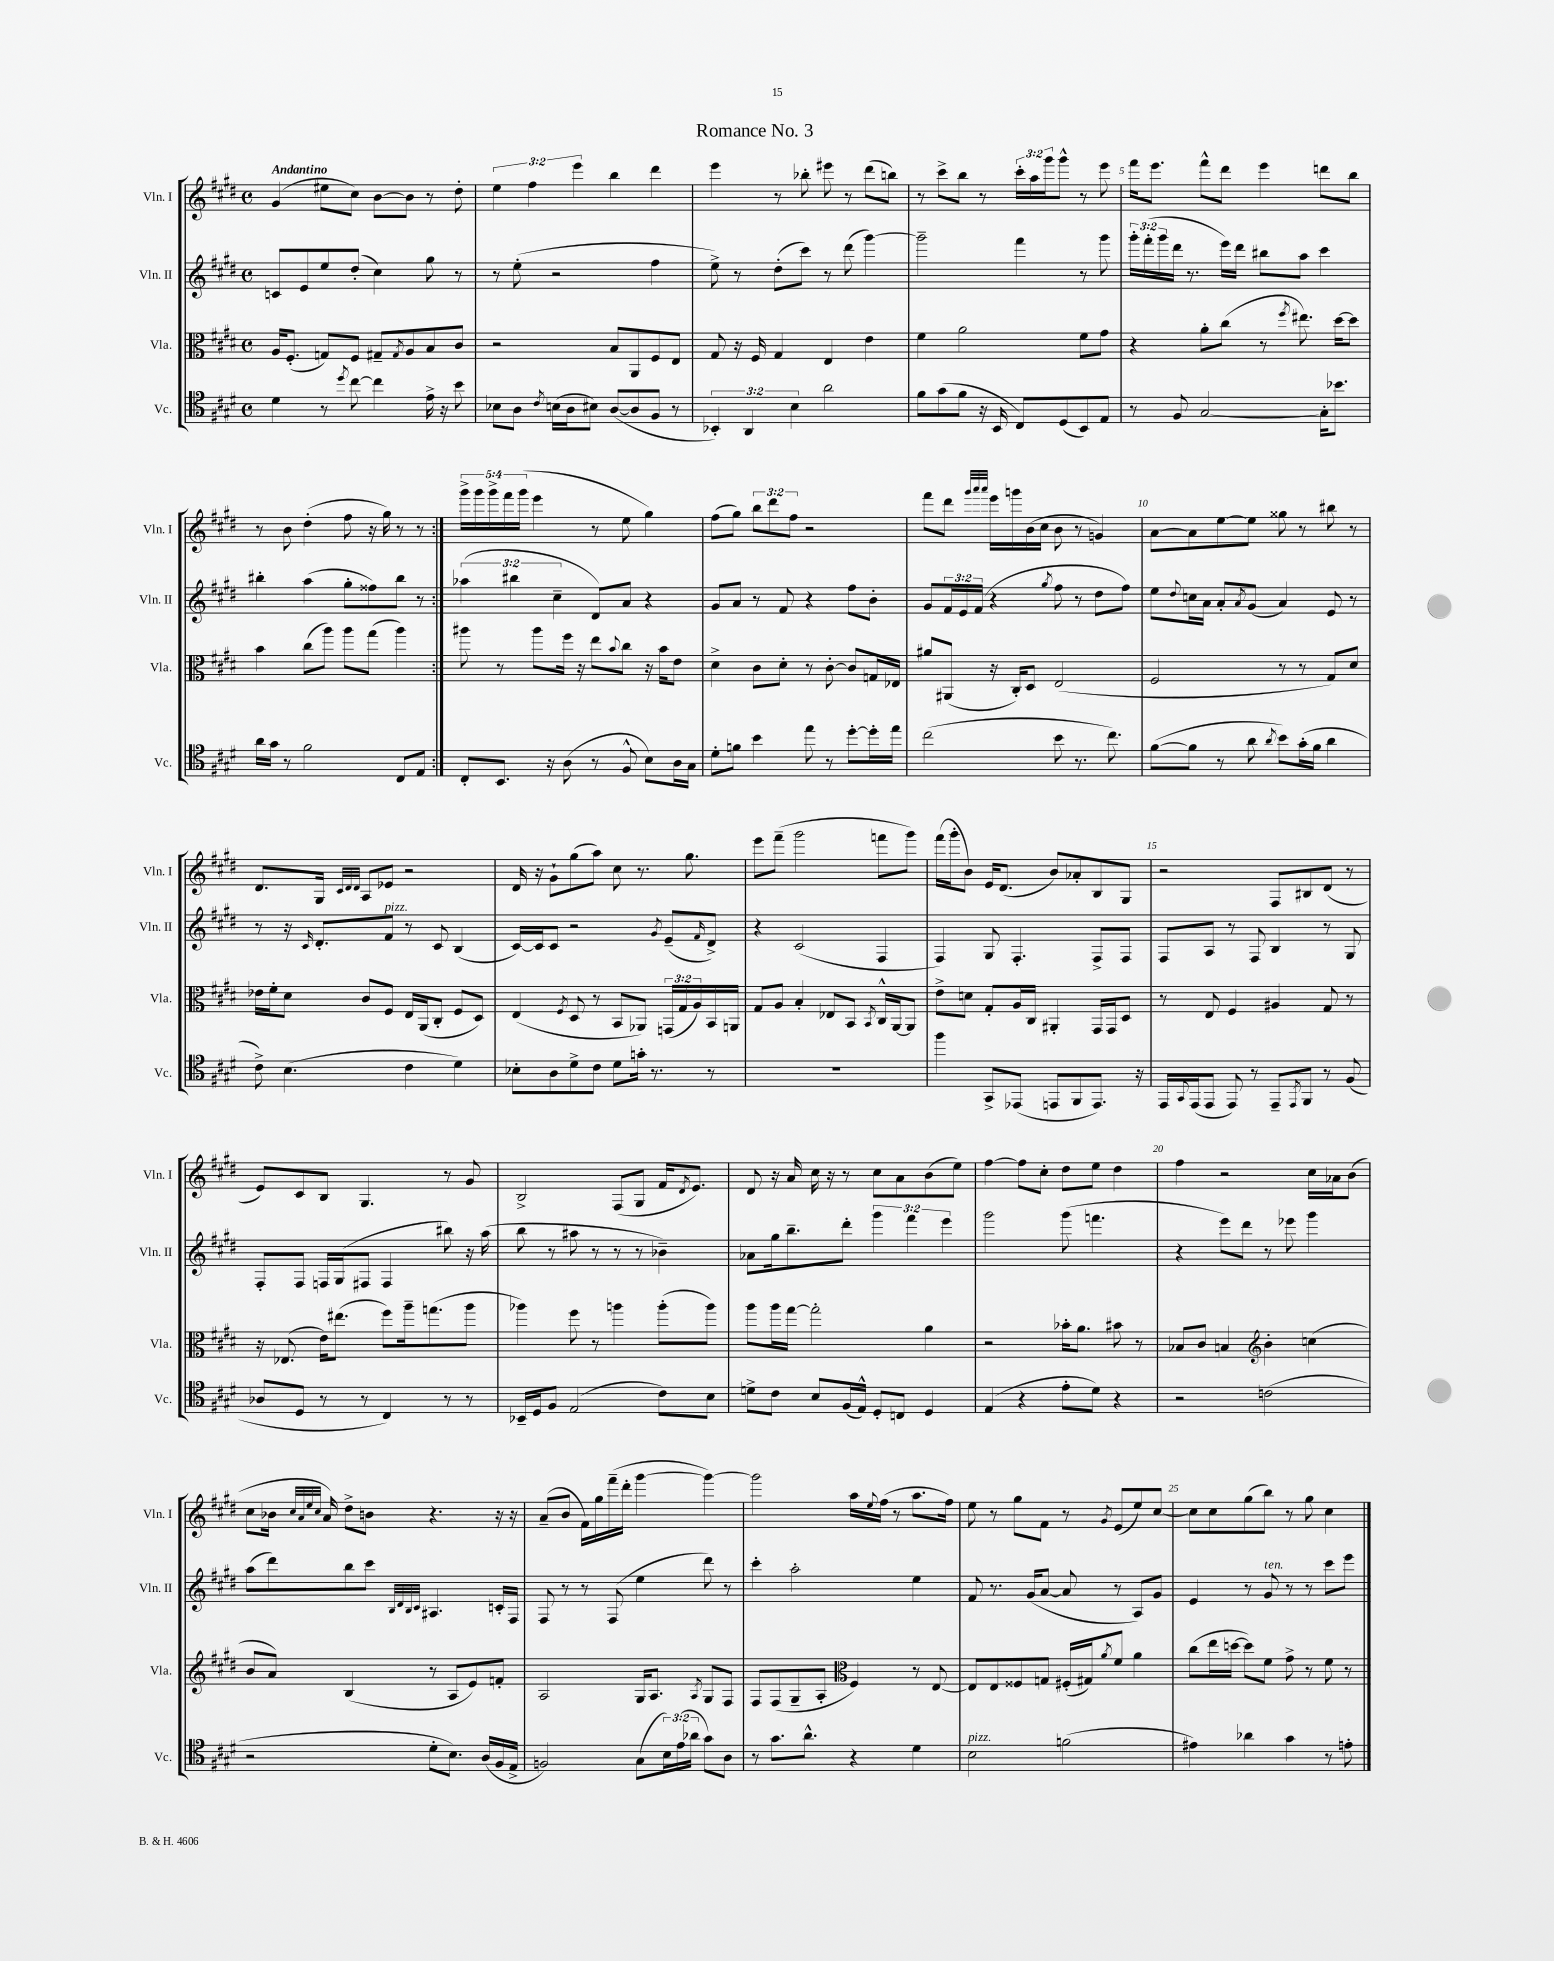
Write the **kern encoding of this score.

**kern	**kern	**kern	**kern
*staff4	*staff3	*staff2	*staff1
*clefC4	*clefC3	*clefG2	*clefG2
*k[f#c#g#d#]	*k[f#c#g#d#]	*k[f#c#g#d#]	*k[f#c#g#d#]
*M4/4	*M4/4	*M4/4	*M4/4
*met(c)	*met(c)	*met(c)	*met(c)
4d#	16A	8c	(4g#
.	(8.F#'	.	.
.	.	8e	.
8r	8G)	8ee	8ee#
8qdd#	.	.	.
[8cc#	8F#	(8dd#'	8cc#)
4cc#]	8G#~	4cc#)	[8b
.	8qG#	.	.
.	8A	.	8b]
16e^	8B	8gg#	8r
16r	.	.	.
8b	8c#	8r	8dd#'
=	=	=	=
8B-	2r	8r	6ee
8A	.	(8ee'	.
.	.	.	6ff#
8qc#	.	.	.
(16B	.	2r	.
16A	.	.	.
.	.	.	6eee
8B#)	.	.	.
([8A	8B	.	4bb
8A]	8AA	.	.
8F#	8F#	4ff#	4ddd#
8r	8E	.	.
=	=	=	=
6BB-')	8G#	8ee^)	4eee
.	16r	8r	.
6AA	.	.	.
.	16F#	.	.
.	4G#	(8dd#'	8r
6B	.	.	.
.	.	8ccc#)	8bb-'
2a	4E	8r	8eee#
.	.	(8ddd#	8r
.	4e	[4ggg#)	(8ddd#
.	.	.	8bb)
=	=	=	=
8f#	4f#	2ggg#~]	8r
(8g#	.	.	8ccc#^
8f#	2a	.	8bb
16r	.	.	8r
16BB	.	.	.
8C#)	.	4fff#	24ccc#'
.	.	.	24aa
.	.	.	24ggg#
(8D#	.	.	8ggg#^^
8BB)	8f#	8r	8r
8E	8g#	8ggg#	8eee
=	=	=	=
8r	4r	24ggg#'	16fff#
.	.	(24fff#'	.
.	.	.	8.eee
.	.	24ggg#	.
8F#	.	16ddd#	.
.	.	8.r	.
[2G#	8a'	.	8fff#^^
.	(8cc#	16eee)	8ddd#
.	.	16ddd#	.
.	8r	8bb#	4eee
.	8qff#	.	.
.	8.ee#)	8aa	.
16G#']	.	4ccc#	8ddd
8.b-	[16dd#	.	.
.	8dd#]	.	8bb
=	=	=	=
16a	4b	4bb#'	8r
16g#	.	.	.
8r	.	.	8b
2f#	(8cc#	(4aa	(4dd#'
.	8aa)	.	.
.	8aa	8gg#'	8ff#
.	(8gg#	8ff##)	16r
.	.	.	16gg#)
8C#	4aa)	8bb#	8r
8E	.	8r	8r
=:|!	=:|!	=:|!	=:|!
8C#'	8aa#	(6aa-	20ggg#^
.	.	.	20ggg#
.	.	.	20ggg#^
8.BB	8r	.	.
.	.	.	20fff#
.	.	6bb#	.
.	.	.	(20ggg#
.	8aa#	.	4eee
16r	.	.	.
.	.	6cc#~	.
(8A	16ff#	.	.
.	16r	.	.
8r	8ee	8d#)	8r
.	8qqb	.	.
8F#^^	8cc#	8a	8ee
8B)	16r	4r	4gg#)
.	16b	.	.
16A	8e	.	.
16G#	.	.	.
=	=	=	=
8d#'	4d#^	8g#	(8ff#
8f	.	8a	8gg#)
4b	8c#	8r	12bb
.	.	.	12ddd#
.	8d#'	8f#	.
.	.	.	12ff#
8ee	8r	4r	2r
8r	[8c#'	.	.
[8dd#'	8c#]	8ff#	.
16dd#']	16G	8b'	.
16ee	16E-	.	.
=	=	=	=
(2cc#	8a#	8g#	8fff#
.	(8AA#	24f#	8ddd#
.	.	24e	.
.	.	(24f#	.
.	.	.	32qqggg#
.	.	.	32qqaaa
.	.	.	32qqaaa
.	16r	4r	16eee
.	16C#')	.	16ggg
.	8D#	.	(16b
.	.	.	16cc#
.	.	8qgg#	.
8b	(2E	8ff#	8b
8.r	.	8r	8r
.	.	8dd#	4g)
8.cc#)	.	.	.
.	.	8ff#)	.
=	=	=	=
([8f#	2F#	8ee	[8a
.	.	8qqdd#	.
8f#]	.	16cc	8a]
.	.	16a	.
8r	.	8a'	[8ee
.	.	8qa	.
8a	.	(8g#	8ee]
8qa	.	.	.
8b)	8r	4a)	8gg##
(16g#'	8r	.	8r
16f#	.	.	.
4a	8G#)	8e	8bb#
.	8d#	8r	8r
=	=	=	=
8c#^)	16e-	8r	8.d#
.	16f#'	.	.
(4.B	8d#	16r	.
.	.	16qqc#	.
.	.	8.d#'	16G#
.	.	.	32qqc#
.	.	.	32qqd#
.	.	.	32qqd#
.	8c#	.	8A
.	8F#	8f#	8e-
4c#	16E	8r	2r
.	(16AA	.	.
.	8C#'	8c#	.
4d#)	8F#	(4B	.
.	8D#)	.	.
=	=	=	=
8B-'	(4E	[16c#)	16d#
.	.	16c#]	16r
8A	.	8c#	8g#`
.	8qF#	.	.
8d#^	8D#	2r	(8gg#
8c#	8r	.	8aa)
8d#	8BB	.	8cc#
16g'	8AA-)	.	8.r
8.r	.	.	.
.	.	8qg#	.
.	(24GG	(8e~	.
.	24G#	.	.
.	.	.	8.gg#
.	24A)	.	.
.	.	16qqf#	.
8r	16BB	8d#^)	.
.	16AA	.	.
=	=	=	=
1r	8G#	4r	8eee
.	8A	.	(8fff#~
.	4B'	(2c#	2ggg#
.	8E-	.	.
.	8BB	.	.
.	8qBB	.	.
.	16C#^^	4F#	8fff
.	[16AA	.	.
.	8AA]	.	8ggg#)
=	=	=	=
4ff#	8e^	4F#)	(16fff#
.	.	.	16ggg#'
.	8d	.	8b)
8GG#^	8G#'	8G#	16e
.	.	.	(8.d#
(8EE-	16A	4.F#'	.
.	16C#	.	.
8EE	4AA#'	.	8b)
8FF#	.	.	8a-'
8.EE)	16GG#	8F#^	8B
.	16GG#	.	.
.	8D#	8F#	8G#
16r	.	.	.
=	=	=	=
16EE	8r	8F#	2r
8qqGG#	.	.	.
(16EE	.	.	.
8EE	8E	8A	.
8EE)	4F#	8r	.
8r	.	8F#	.
8EE~	4A#	4B	8F#
8qEE	.	.	.
8FF#	.	.	8B#
8r	8G#	8r	(8d#
(8F#	8r	8G#	8r
=	=	=	=
8A-	16r	8F#'	8e)
.	(8.E-	.	.
8D#	.	8F#	8c#
8r	16e)	16F	8B
.	(8.ee#	(16G#	.
8r	.	8F#	4.G#
4C#)	8ff#)	4F#	.
.	16aa~	.	.
.	(8.gg	.	.
8r	.	8bb#)	8r
8r	8aa	16r	8g#
.	.	(16aa	.
=	=	=	=
16BB-~	4aa-)	8bb	2B^
16D#	.	.	.
8F#	.	8r	.
(2E	8ff#	8aa#	.
.	8r	8r	.
.	4aa	8r	(8F#
.	.	8r	8G#
8c#)	(8aa'	4b-~)	16f#
.	.	.	8qd#
.	.	.	8.e)
8B	8aa)	.	.
=	=	=	=
8d^	8aa	8a-	8d#
8c#	16aa	16gg#	16r
.	[16gg#	8.bb~	16a
8B	2gg#']	.	16cc#
.	.	.	16r
(16F#	.	8ddd#'	8r
16E^^)	.	.	.
8D#'	.	6ggg#	8cc#
8C	.	.	8a
.	.	6fff#	.
4D#	4a	.	(8b
.	.	6eee	.
.	.	.	8ee)
=	=	=	=
(4E	2r	2ggg#	[4ff#
4r	.	.	8ff#]
.	.	.	8cc#'
8e'	16b-'	(8ggg#	8dd#
.	8.a	.	.
8d#)	.	4.fff	8ee
4r	8b#	.	4dd#
.	8r	.	.
=	=	=	=
2r	8B-	4r	4ff#
.	8c#	.	.
.	4B	8eee)	2r
.	.	8ddd#	.
*	*clefG2	*	*
(2c	4b'	8r	.
.	.	8eee-	.
.	(4cc	4ggg#	16cc#
.	.	.	16a-
.	.	.	(8b
=	=	=	=
2r	8b	(8aa	8cc#
.	8a)	8ddd#)	16b-
.	.	.	32qqcc#
.	.	.	32qqa
.	.	.	32qqee
.	.	.	32qqcc#
.	.	.	16a)
.	(4B	8bb	8dd#^
.	.	8ccc#	8b
.	.	32qqB	.
.	.	32qqd#	.
.	.	32qqB	.
.	.	32qqc#	.
8d#'	8r	4.A#	4.r
8.B)	8A	.	.
.	8e)	.	.
(16A	.	.	.
16F#	8f'	16c'	16r
16E^	.	16F#	16r
=	=	=	=
2F)	2A	8F#	(8a~
.	.	8r	8b
.	.	8r	16f#)
.	.	.	16gg#
.	.	(8F#	(16fff#~
.	.	.	16ddd#'
(8G#	16G#	4ee	[4ggg#
.	8.A	.	.
24B)	.	.	.
(24e	.	.	.
24a-	.	.	.
.	8qA	.	.
8g#)	8G#	8ddd#)	4ggg#_)
8A	8F#	8r	.
=	=	=	=
8r	8F#	4ccc#'	2ggg#]
8.g#	(8F#	.	.
.	8G#~	2aa'	.
8.a^^	.	.	.
.	8A'	.	.
*	*clefC3	*	*
4r	4F#)	.	16aa
.	.	.	8qqee
.	.	.	(16ff#
.	.	.	8r
4d#	8r	4ee	8.aa
.	[8E	.	.
.	.	.	16ff#)
=	=	=	=
2B	8E]	8f#	8ee
.	8E	8.r	8r
.	8F##	.	8gg#
.	.	(16g#	.
.	8G	[8a	8f#
(2f	(16F#'	8a]	8r
.	16G#)	.	.
.	8qa	.	8qg#
.	8f#	8r	(8e
.	4a	8A)	8ee)
.	.	8g#	[8cc#
=	=	=	=
4e#)	(8cc#	4e	8cc#]
.	16ee	.	8cc#
.	[16dd	.	.
4a-	8dd])	8r	(8gg#
.	8f#	8g#	8bb)
4g#	8g#^	8r	8r
.	8r	8r	8gg#
8r	8f#	8ccc#	4cc#
8e'	8r	8eee	.
==	==	==	==
*-	*-	*-	*-
